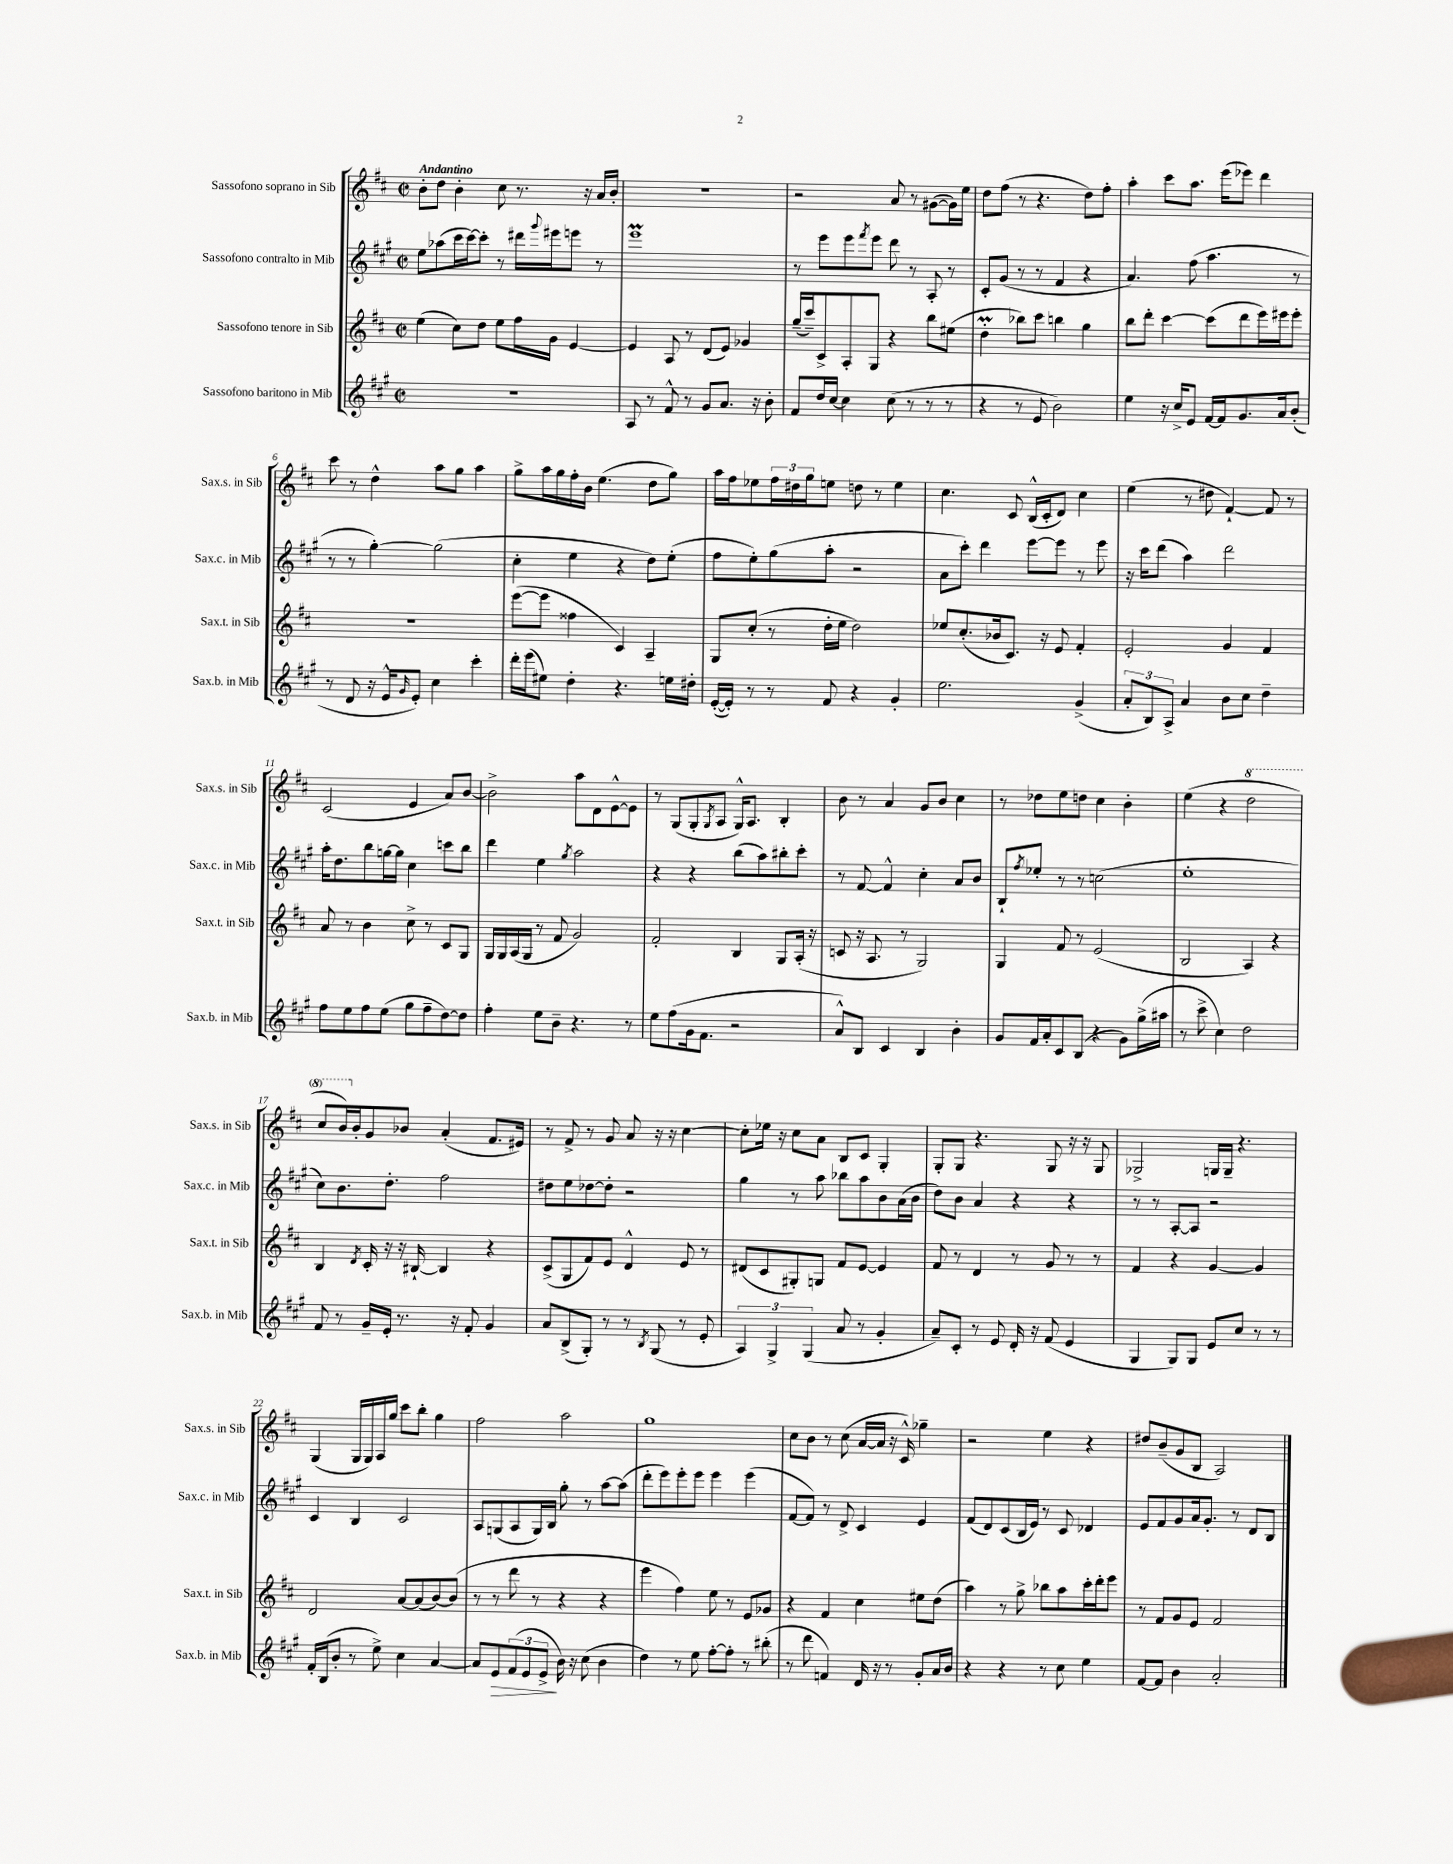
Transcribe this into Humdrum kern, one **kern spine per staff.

**kern	**kern	**kern	**kern
*staff4	*staff3	*staff2	*staff1
*clefG2	*clefG2	*clefG2	*clefG2
*k[f#c#g#]	*k[f#c#]	*k[f#c#g#]	*k[f#c#]
*M2/2	*M2/2	*M2/2	*M2/2
*met(c|)	*met(c|)	*met(c|)	*met(c|)
1r	(4ee	8ee	8b'
.	.	(8aa-	8dd
.	8cc#)	16ccc#	4b'
.	.	[16ccc#)	.
.	8dd	8ccc#']	.
.	8ee	8r	8cc#
.	16ff#	16ddd#	8.r
.	.	8qqggg#	.
.	16g	16eee#	.
.	[4e	8eee	.
.	.	.	16r
.	.	8r	16a
.	.	.	16b'
=	=	=	=
8A	4e]	1eee	1r
8r	.	.	.
8f#^^	8A	.	.
8r	8r	.	.
8g#	(8d	.	.
8.a	8e)	.	.
.	4g-	.	.
16r	.	.	.
8b'	.	.	.
=	=	=	=
8f#	(16gg~	8r	2r
.	16ccc#~)	.	.
16dd	8c#^	8eee	.
[16cc#	.	.	.
4cc#]	8A'	8eee	.
.	.	8qfff#	.
.	8G	8eee	.
(8cc#	4r	8ddd	8a
8r	.	8r	8r
8r	8bb	8A'	([8g#
8r	(8ee#	8r	16g#])
.	.	.	16ee
=	=	=	=
4r	4dd'	8c#'	8dd
.	.	(8g#	(8ff#
8r	8bb-)	8r	8r
8e	8ccc#	8r	4.r
2b)	4bb	4f#	.
.	4gg	4r	8dd)
.	.	.	8ff#'
=	=	=	=
4ee	8bb	4.a)	4aa'
.	8ddd'	.	.
16r	[4ccc#	.	8ccc#
16cc#^	.	.	.
8e	.	(8ff#	8.aa
[16f#	(8ccc#]	4.aa	.
16f#]	.	.	(16eee
8.g#	8ddd	.	8eee-)
.	16eee)	.	4ddd
16a	16eee#	.	.
(8b'	8eee#'	8r	.
=	=	=	=
8r	1r	8r	8ccc#
8d	.	8r	8r
16r	.	[4gg#')	4dd^^
16e^^	.	.	.
16qqg#	.	.	.
8e')	.	.	.
4cc#	.	(2gg#]	8aa
.	.	.	8gg
4ccc#'	.	.	4aa
=	=	=	=
16ddd'	([8eee	4cc#'	8gg^
(16eee	.	.	.
8ee#)	8eee]	.	16aa
.	.	.	16gg
4dd'	4ff##	4ee	16ff#'
.	.	.	16b
.	.	.	(4.ee
4.r	4c#)	4r	.
.	4A~	8dd)	8dd
16ee	.	(8ee'	8gg)
16dd#'	.	.	.
=	=	=	=
([16e'	8G	8ff#	16aa
16e'])	.	.	16ff#
8r	(8cc#'	8ee')	8ee-
8r	8r	(8gg#	24ff#
.	.	.	24dd#
.	.	.	24gg
8f#	16dd'	8aa'	8ee
.	16ee	.	.
4r	2dd)	2r	8dd
.	.	.	8r
4g#'	.	.	4ee
=	=	=	=
2.ee	8ee-	8a	4.cc#
.	(8.cc#'	8ccc#')	.
.	.	4ddd	.
.	16b-	.	.
.	8.c#)	.	8c#
.	.	[8eee	(16B^^
.	16r	.	16c#'
.	8e	8eee]	8d)
(4g#^	4f#'	8r	4cc#
.	.	8eee	.
=	=	=	=
12a'	2e'	16r	(4ee
.	.	16ccc#	.
12B)	.	.	.
.	.	(8ddd	.
12A^	.	.	.
4a	.	4aa)	8r
.	.	.	8dd#
8b	4g	2ddd	[4f#`)
8cc#	.	.	.
4dd~	4f#	.	8f#]
.	.	.	8r
=	=	=	=
8ff#	8a	16aa'	(2c#
.	.	8.dd	.
8ee	8r	.	.
8ff#	4b	8bb	.
(8ee	.	[16gg	.
.	.	16gg]	.
8gg#	8cc#^	4cc#	4e
8ff#~	8r	.	.
[8dd)	8c#	8ccc	8a)
8dd]	8G	8bb	[8b
=	=	=	=
4ff#'	16G	4ddd	2b^]
.	16G	.	.
.	(16A	.	.
.	16G	.	.
8ee	8r	4ee	.
8b~	8f#	.	.
.	.	8qgg#	.
4.r	2g)	2aa	8aa
.	.	.	8d
.	.	.	[8e^^
8r	.	.	8e]
=	=	=	=
8ee	2f#'	4r	8r
(8ff#	.	.	(8G
16g#	.	4r	8G'
8.f#	.	.	.
.	.	.	8qG
.	.	.	8A
2r	4B	(8bb	16G^^)
.	.	.	8.A
.	.	8aa)	.
.	8G	8bb#'	4B'
.	(16A'	8ccc#'	.
.	16r	.	.
=	=	=	=
8a^^)	8c	8r	8b
8B	16r	[8f#	8r
.	8.A	.	.
4c#	.	4f#^^]	4a
.	8r	.	.
4B	2G)	4cc#'	8g
.	.	.	8b
4b'	.	8a	4cc#
.	.	8b	.
=	=	=	=
8g#	4G	8B`	8r
.	.	8qff#	.
16f#	.	8ee-'	8dd-
16a'	.	.	.
8c#	8f#	8r	8ee
(8B	8r	8r	8dd
4r	(2e	(2cc	4cc#
8g#)	.	.	4b'
(16gg#^	.	.	.
16aa#	.	.	.
=	=	=	=
8r	2B	1ee'	(4ee
8ccc#^	.	.	.
4cc#)	.	.	4r
2dd	4A)	.	2ddd
.	4r	.	.
=	=	=	=
8f#	4B	8cc#)	8ccc#
8r	.	8.b	16bb)
.	.	.	16b'
.	8qd	.	.
16g#~	16c#'	.	8g
16e'	16r	8.dd'	.
8.r	16r	.	8b-
.	[16B#`	.	.
.	4B#]	2ff#	(4a'
16r	.	.	.
8f#'	.	.	.
4g#	4r	.	8.f#
.	.	.	16e#)
=	=	=	=
8a	(8c#^	8dd#	8r
(8B^	8G	8ee	8f#^
8G#')	8f#)	[8dd-	8r
8r	8e	8dd-']	8g
8r	4d^^	2r	8a
8qB	.	.	.
(8G#	.	.	16r
.	.	.	16r
8r	8e	.	[4cc#
8e'	8r	.	.
=	=	=	=
6A)	(8d#	4gg#	8cc#']
.	8c#	.	16ee-
6G#^	.	.	.
.	.	.	16r
.	8G#')	8r	8cc#
(6G#	.	.	.
.	8G	8aa	8a
8a	8f#	8bb-	8B
8r	[8e	8aa	8c#
4g#'	4e]	8b	4G'
.	.	(16a	.
.	.	16b	.
=	=	=	=
8a~)	8f#	8dd)	8G'
8c#'	8r	8b	8G
8r	4d	4a	4.r
8e	.	.	.
16d'	8r	4r	.
16r	.	.	.
(8f#	8g	.	8G
4e	8r	4r	16r
.	.	.	16r
.	8r	.	8G
=	=	=	=
4G#	4f#	8r	2G-^
.	.	8r	.
8G#)	4r	[8A'	.
8G#	.	8A]	.
8e	[4g	2r	16G
.	.	.	16G~
8cc#	.	.	4.r
8r	4g]	.	.
8r	.	.	.
=	=	=	=
16f#'	2d	4c#	(4G
(16B	.	.	.
8b'	.	.	.
8r	.	4B	16G
.	.	.	16G)
8ee^)	.	.	16A
.	.	.	16gg
4cc#	[8a	2c#	8ccc#
.	(8a]	.	8bb'
[4a	[8b)	.	4gg
.	(8b]	.	.
=	=	=	=
8a]	8r	8A	2ff#
8e	8r	(8G	.
(12f#	8ddd	8A	.
12e	.	.	.
.	8r	16G)	.
12e^	.	.	.
.	.	16B	.
16b)	4r	8gg#'	2aa
16r	.	.	.
(8cc#	.	8r	.
4b	4r	[8aa	.
.	.	(8aa]	.
=	=	=	=
4dd)	4eee	8ddd'	1gg
.	.	8eee)	.
8r	4ff#)	8eee'	.
8ee	.	8eee	.
[8ff#'	8ee	4eee	.
8ff#']	8r	.	.
8r	8e	(4eee	.
(8bb#'	8g-	.	.
=	=	=	=
8r	4r	[8f#	8cc#
8ddd	.	8f#])	8b
4f)	4f#	8r	8r
.	.	8d^	(8cc#
16d	4cc#	4c#	[16a
16r	.	.	16a]
8r	.	.	16r
.	.	.	16c#^^)
8g#'	8ee#	4e	4gg-~
16a	(8dd	.	.
16b	.	.	.
=	=	=	=
4r	4aa)	(8f#	2r
.	.	8d)	.
4r	8r	(8c#	.
.	8gg^	16B	.
.	.	16e)	.
8r	8bb-	8r	4ee
8cc#	8aa	8c#	.
4ee	16ccc#'	4d-	4r
.	16ddd'	.	.
.	8eee	.	.
=	=	=	=
[8f#	8r	8e	8dd#
8f#]	8f#	8f#	(8b~
4b	8g	8g#	8g
.	8e	16a	8B
.	.	8.g#'	.
2a'	2f#	.	2A)
.	.	8r	.
.	.	8d	.
.	.	8B	.
==	==	==	==
*-	*-	*-	*-
